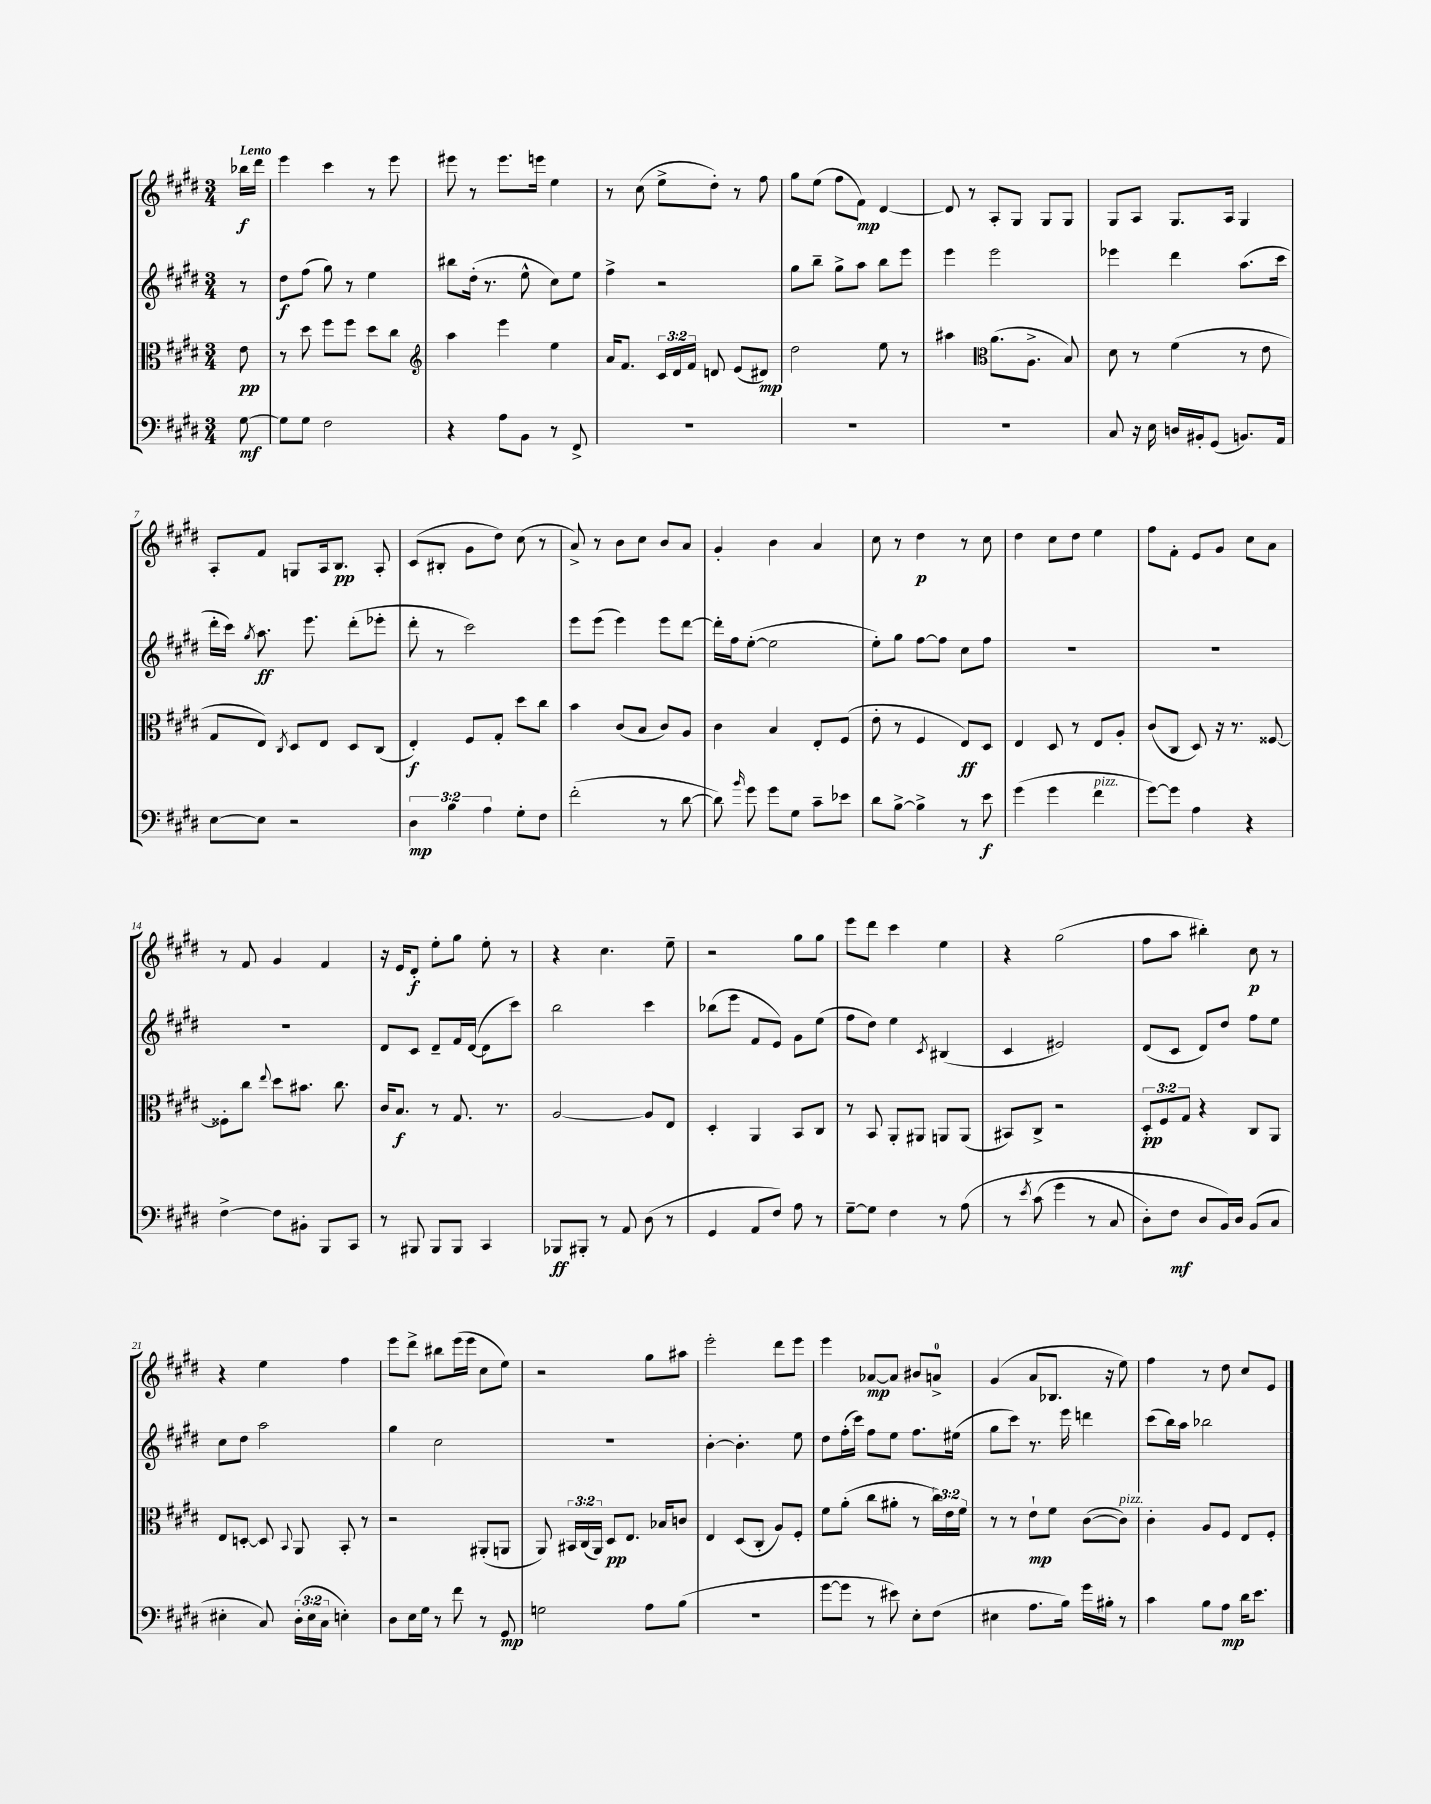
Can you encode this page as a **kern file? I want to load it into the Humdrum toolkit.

**kern	**kern	**kern	**kern
*staff4	*staff3	*staff2	*staff1
*clefF4	*clefC3	*clefG2	*clefG2
*k[f#c#g#d#]	*k[f#c#g#d#]	*k[f#c#g#d#]	*k[f#c#g#d#]
*M3/4	*M3/4	*M3/4	*M3/4
[8G#\	8e\	8r	16bb-\LL
.	.	.	16ddd#\JJ
=	=	=	=
8G#\]L	8r	8dd#\L	4eee\
8G#\J	8dd#\	(8ff#\J	.
2F#\	8ff#\L	8gg#\)	4ccc#\
.	8ff#\J	8r	.
.	8dd#\L	4ee\	8r
.	8cc#\J	.	8eee\
=	=	=	=
*	*clefG2	*	*
4r	4aa\	8bb#\L	8eee#\
.	.	(16dd#'\Jk	8r
.	.	8.r	.
8A\L	4eee\	.	8.eee#\L
8BB\J	.	8ee^^\	.
.	.	.	16eee\Jk
8r	4ee\	8cc#\L)	4ee\
8FF#^/	.	8ee\J	.
=	=	=	=
2.r	16a/LK	4ff#^\	8r
.	8.f#/J	.	.
.	.	.	(8cc#\
.	24c#/LL	2r	8ee^\L
.	24d#/	.	.
.	24f#/JJ	.	.
.	8d/	.	8dd#'\J)
.	(8e/L	.	8r
.	8d#/J)	.	8ff#\
=	=	=	=
2.r	2dd#\	8gg#\L	8gg#\L
.	.	8bb~\J	(8ee\J
.	.	8gg#^\L	8ff#\L
.	.	8aa\J	8f#\J)
.	8ee\	8bb\L	[4d#/
.	8r	8eee\J	.
=	=	=	=
2.r	4aa#\	4eee\	8d#/]
.	.	.	8r
*	*clefC3	*	*
.	(8.a\L	2eee\	8A'/L
.	.	.	8G#/J
.	8.A^\J	.	.
.	.	.	8G#/L
.	8B/)	.	8G#/J
=	=	=	=
8C#/	8d#\	4eee-\	8G#/L
16r	8r	.	8A/J
16E\	.	.	.
16D/LL	(4f#\	4ddd#\	8.G#/L
16BB#'/J	.	.	.
(8GG#/J	.	.	.
.	.	.	16A/Jk
8.BB/L)	8r	(8.aa\L	4G#/
.	8e\	.	.
16AA/Jk	.	16ccc#\Jk	.
=	=	=	=
[8E\L	8G#/L	16ddd#'\LL	8A'/L
.	.	16ccc#\JJ)	.
.	.	8qgg#/	.
8E\]J	8E/J)	8.aa\	8f#/J
.	8qC#/	.	.
2r	8D#/L	.	8G/L
.	.	8.eee\	.
.	8E/J	.	16A/k
.	.	.	8.B/J
.	8D#/L	(8ddd#'\L	.
.	(8C#/J	8eee-'\J	8A'/
=	=	=	=
6D#\	4E'/)	8ddd#'\	(8c#/L
.	.	8r	8B#'/J
6B\	.	.	.
.	8F#/L	2ccc#\)	8g#\L
6A\	.	.	.
.	8G#'/J	.	8dd#\J)
8G#'\L	8dd#\L	.	(8cc#\
8F#\J	8cc#\J	.	8r
=	=	=	=
(2f#'\	4b\	8eee\L	8a^/)
.	.	(8eee\J	8r
.	(8c#/L	4eee\)	8b\L
.	8B/J	.	8cc#\J
8r	8c#/L)	8eee\L	8b/L
[8d#\	8A/J	[8ddd#\J	8a/J
=	=	=	=
8d#\])	4c#\	16ddd#'\]LL	4g#'/
.	.	16ff#\J	.
16qqb/	.	.	.
8g#\	.	([8ee'\J	.
8g#\L	4B/	2ee\]	4b\
8G#\J	.	.	.
8c#~\L	8E'/L	.	4a/
8e-\J	(8F#/J	.	.
=	=	=	=
8d#\L	8e'\	8ee'\L)	8cc#\
[8B^\J	8r	8gg#\J	8r
4B^\]	4F#/	[8ff#\L	4dd#\
.	.	8ff#\]J	.
8r	8E/L)	8cc#\L	8r
8e\	8D#/J	8ff#\J	8cc#\
=	=	=	=
(4g#\	4E/	2.r	4dd#\
4g#\	8D#/	.	8cc#\L
.	8r	.	8dd#\J
4f#\	8E/L	.	4ee\
.	8A'/J	.	.
=	=	=	=
[8g#\L)	(8c#/L	2.r	8ff#\L
8g#\]J	8C#/J	.	8f#'\J
4A\	8D#/)	.	8e/L
.	16r	.	8g#/J
.	8.r	.	.
4r	.	.	8cc#\L
.	[8F##/	.	8a\J
=	=	=	=
[4F#^\	8F##'\]L	2.r	8r
.	8cc#\J	.	8f#/
.	8qqee/	.	.
8F#\]L	8dd#\L	.	4g#/
8BB#'\J	8.b#\J	.	.
8BBB/L	.	.	4f#/
.	8.cc#\	.	.
8CC#/J	.	.	.
=	=	=	=
8r	16c#/LK	8d#/L	16r
.	8.B/J	.	16e/LK
8BBB#/	.	8c#/J	8d#'/J
8BBB#/L	8r	8d#~/L	8ee'\L
8BBB#/J	8.G#/	16f#/L	8gg#\J
.	.	([16d#/JJ	.
4CC#/	.	8d#\]L	8ee'\
.	8.r	.	.
.	.	8ccc#\J)	8r
=	=	=	=
8BBB-/L	[2A/	2bb\	4r
8BBB#'/J	.	.	.
8r	.	.	4.cc#\
8AA/	.	.	.
(8D#\	8A/]L	4ccc#\	.
8r	8E/J	.	8ee~\
=	=	=	=
4GG#/	4D#'/	(8bb-\L	2r
.	.	8eee\J	.
8AA/L	4AA/	8f#/L	.
8F#/J)	.	8e/J)	.
8A\	8BB/L	8g#\L	8gg#\L
8r	8C#/J	(8ee\J	8gg#\J
=	=	=	=
[8G#~\L	8r	8ff#\L	8eee\L
8G#\]J	8BB/	8dd#\J)	8ddd#\J
4F#\	8AA'/L	4ee\	4ccc#\
.	8AA#/J	.	.
.	.	8qc#/	.
8r	8AA/L	(4B#/	4ee\
&(8A\	(8AA/J	.	.
=	=	=	=
8r	8BB#/L)	4c#/	4r
8qe/	.	.	.
(8c#\	8C#^/J	.	.
4g#\	2r	2e#/)	(2gg#\
8r	.	.	.
8C#/	.	.	.
=	=	=	=
8D#'\L)	12D#'/L	(8d#/L	8ff#\L
.	12F#/	.	.
8F#\J	.	8c#/J	8aa\J
.	12G#/J	.	.
8D#/L	4r	8d#/L)	4bb#'\)
16BB/L&)	.	8dd#/J	.
16D#/JJ	.	.	.
(8BB/L	8C#/L	8ff#\L	8cc#\
8C#/J	8AA/J	8ee\J	8r
=	=	=	=
4E#'\	8E/L	8cc#\L	4r
.	[8D'/J	8dd#\J	.
8C#/)	8D/]	2aa\	4ee\
.	8qqBB/	.	.
(24D#'\LL	8AA/	.	.
24E#\	.	.	.
24C#\JJ	.	.	.
4E'\)	8BB'/	.	4ff#\
.	8r	.	.
=	=	=	=
8D#\L	2r	4gg#\	8eee\L
16E\L	.	.	8ddd#^\J
16G#\JJ	.	.	.
8r	.	2cc#\	8bb#\L
8f#\	.	.	(16eee\L
.	.	.	16eee\JJ
8r	(8AA#'/L	.	8cc#\L
8GG#/	8AA/J	.	8ee\J)
=	=	=	=
2G\	8AA/)	2.r	2r
.	24BB#/LL	.	.
.	(24C#/	.	.
.	24AA/JJ)	.	.
.	8D#/L	.	.
.	8.E/J	.	.
8A\L	.	.	8gg#\L
.	16B-/LK	.	.
(8B\J	8c/J	.	8aa#\J
=	=	=	=
2.r	4E/	[4b'\	2eee'\
.	(8D#/L	4.b'\]	.
.	8C#'/J	.	.
.	8A/L)	.	8ddd#\L
.	8F#'/J	8ee\	8eee\J
=	=	=	=
[8g#\L	8f#\L	8dd#\L	4eee\
8g#\]J	(8a'\J	(16ff#'\L	.
.	.	16ccc#\JJ)	.
8r	8cc#\L	8ff#\L	[8a-/L
8e#\)	8a#'\J	8ee\J	8a-/]J
8E'\L	8r	8.ff#\L	8b#/L
(8F#\J	24cc#\LL)	.	8a^/J
.	24e\	.	.
.	.	(16ee#\Jk	.
.	24f#\JJ	.	.
=	=	=	=
4E#\	8r	8gg#\L	(4g#/
.	8r	8ccc#\J)	.
8.A\L	8e`\L	8.r	8a/L
.	8f#\J	.	8.B-/J
16B\Jk)	.	16eee\	.
16g#\LL	([8c#\L	4ddd\	.
16B#'\JJ	.	.	16r
8r	8c#\]J)	.	8ee\)
=	=	=	=
4c#\	4c#'\	(8ccc#\L	4ff#\
.	.	16bb\L)	.
.	.	16aa\JJ	.
8B\L	8A/L	2bb-\	8r
8A\J	8F#/J	.	8dd#\
16d#\LK	8E/L	.	8cc#/L
8.e\J	.	.	.
.	8F#'/J	.	8e/J
==	==	==	==
*-	*-	*-	*-
